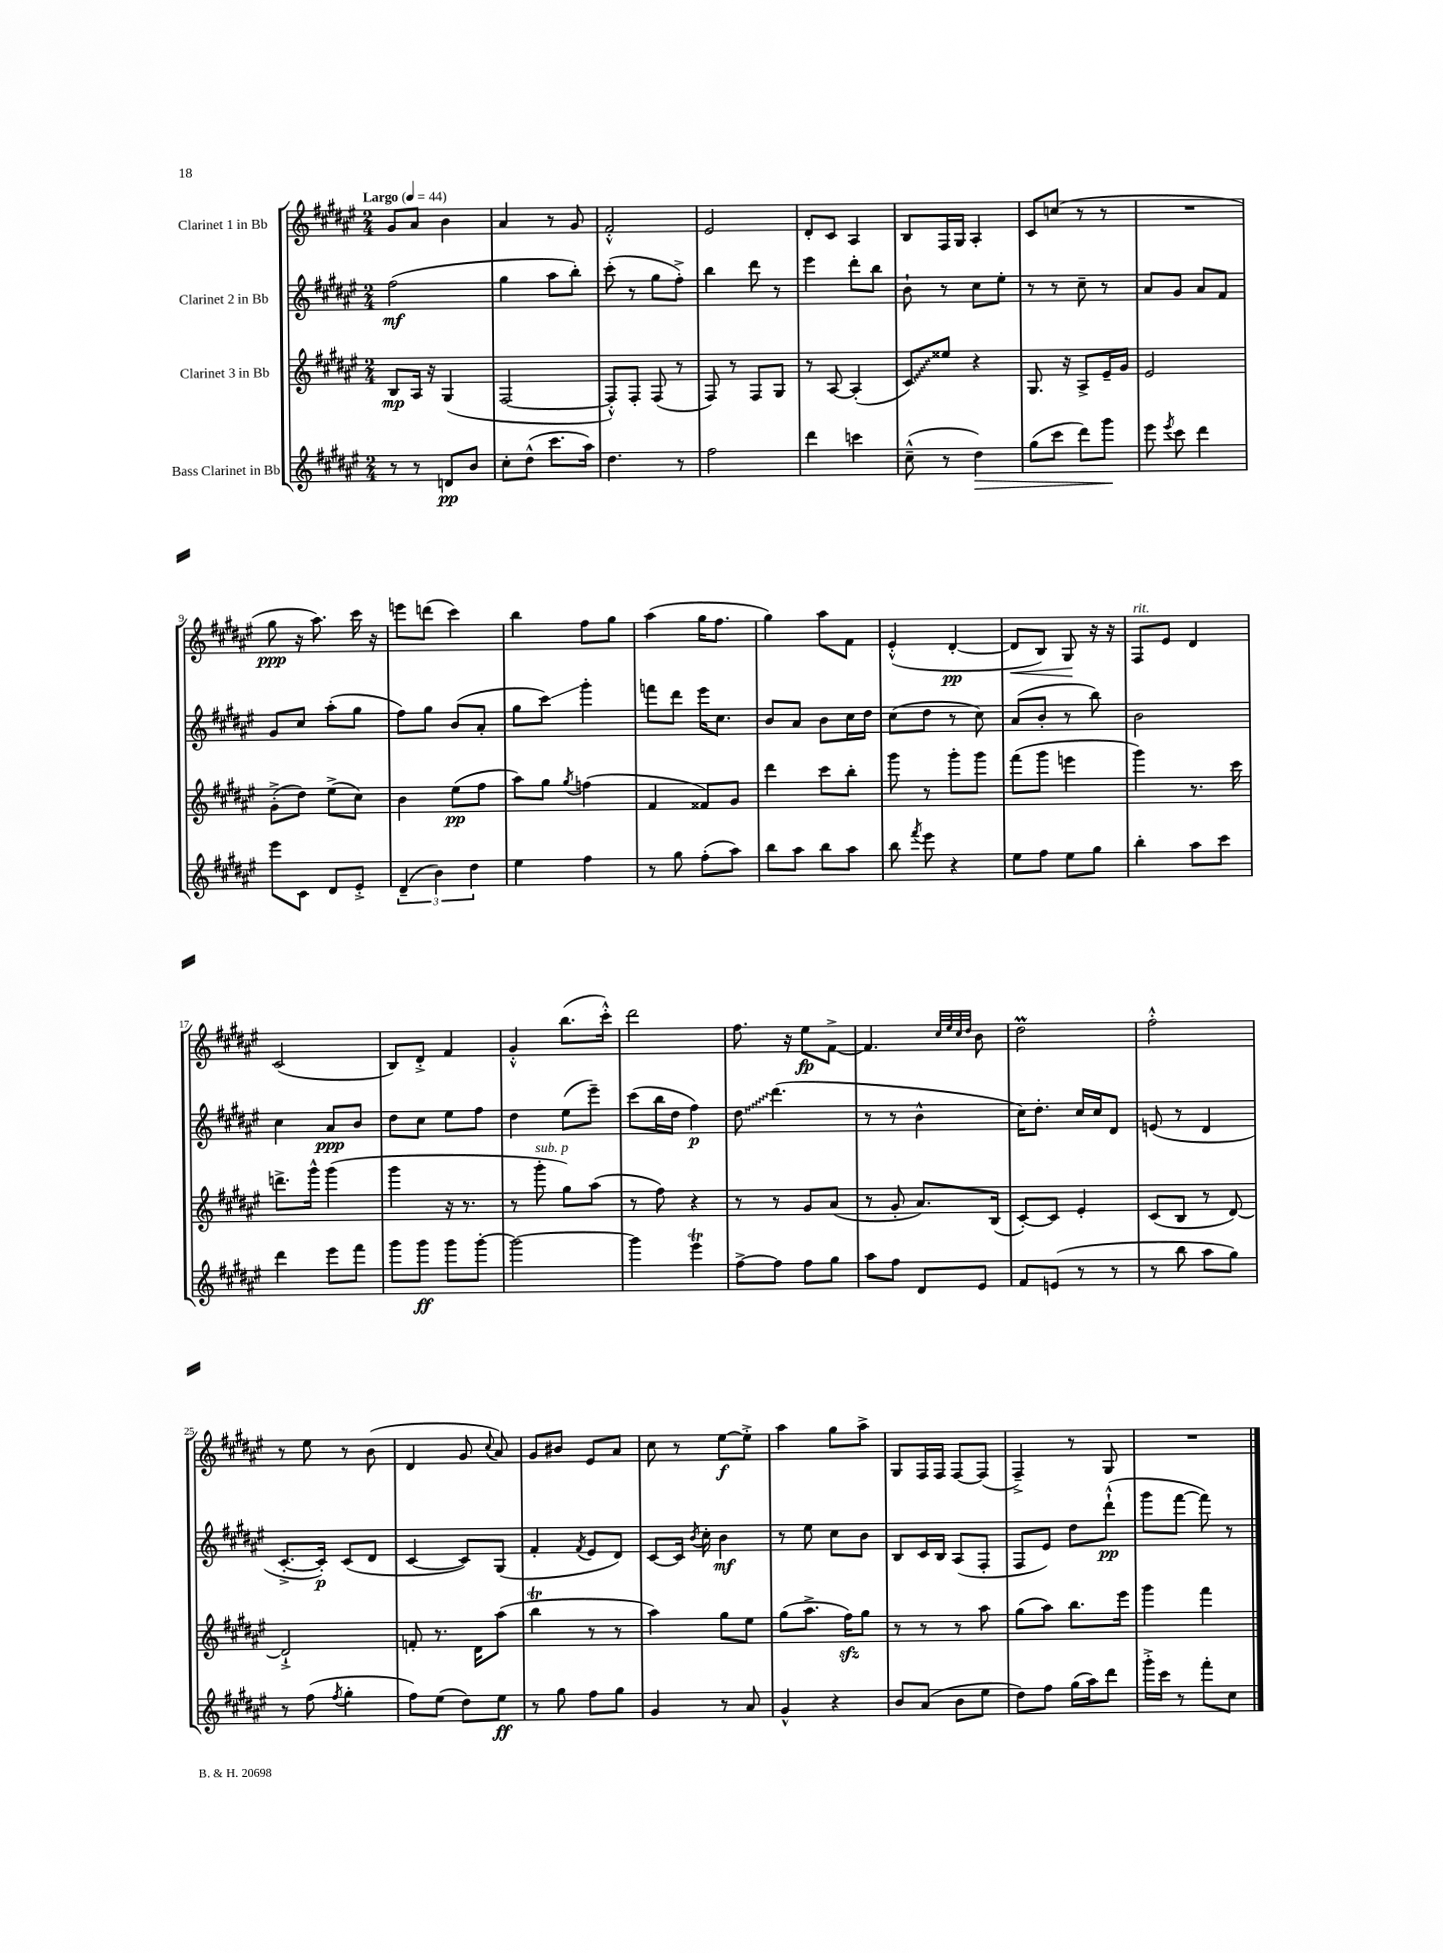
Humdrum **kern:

**kern	**kern	**kern	**kern
*staff4	*staff3	*staff2	*staff1
*clefG2	*clefG2	*clefG2	*clefG2
*k[f#c#g#d#a#e#]	*k[f#c#g#d#a#e#]	*k[f#c#g#d#a#e#]	*k[f#c#g#d#a#e#]
*M2/4	*M2/4	*M2/4	*M2/4
*MM44	*MM44	*MM44	*MM44
8r	8B	(2ff#	8g#
8r	16A#	.	8a#
.	16r	.	.
8d	(4G#	.	4b
8b	.	.	.
=	=	=	=
8cc#'	[2F#	4gg#	4a#
(8dd#^^	.	.	.
8.ccc#	.	8aa#	8r
.	.	8bb')	8g#
16aa#)	.	.	.
=	=	=	=
4.dd#	8F#'^^])	(8ccc#'	2f#'^^
.	8F#'	8r	.
.	(8F#	8gg#	.
8r	8r	8ff#'^)	.
=	=	=	=
2ff#	8F#)	4bb	2e#
.	8r	.	.
.	8F#	8ddd#	.
.	8G#	8r	.
=	=	=	=
4ddd#	8r	4eee#	8d#'
.	[8A#	.	8c#
4ccc	(4A#']	8ddd#'	4A#
.	.	8bb	.
=	=	=	=
(8cc#~^^	8c#)	8b`	8B
8r	8ee##	8r	16F#
.	.	.	16G#
4dd#)	4r	8cc#	4A#'
.	.	8ee#'	.
=	=	=	=
(8gg#	8.G#	8r	8c#
8ccc#	.	8r	(8cc
.	16r	.	.
8ddd#)	8A#^	8cc#~	8r
8ggg#	16e#~	8r	8r
.	16g#	.	.
=	=	=	=
8eee#	2e#	8a#	2r
8qeee#	.	.	.
8ccc#	.	8g#	.
4ddd#	.	8a#	.
.	.	8f#	.
=	=	=	=
8eee#	(8g#'^	8g#	8gg#
8c#	8dd#)	8cc#	16r
.	.	.	8.aa#)
8d#	(8ee#^	(8aa#'	.
8e#'^	8cc#)	8gg#	16ccc#
.	.	.	16r
=	=	=	=
(6d#~	4b	8ff#)	8eee
.	.	8gg#	(8ddd
6b)	.	.	.
.	(8ee#	(8b	4ccc#)
6dd#	.	.	.
.	8ff#	8a#'	.
=	=	=	=
4ee#	8aa#)	8gg#	4bb
.	8gg#	8ccc#)	.
.	8qgg#	.	.
4ff#	(4ff	4ggg#'	8ff#
.	.	.	8gg#
=	=	=	=
8r	4f#	8fff	(4aa#
8gg#	.	8ddd#	.
(8ff#'	8f##)	16eee#	16gg#
.	.	8.cc#	8.ff#
8aa#)	8g#	.	.
=	=	=	=
8bb	4ddd#	8b	4gg#)
8aa#	.	8a#	.
8bb	8ccc#	8b	8aa#
8aa#	8bb'	16cc#	8f#
.	.	16dd#	.
=	=	=	=
8bb	8ggg#	(8cc#	(4e#'^^
8qfff#	.	.	.
8eee#	8r	8dd#	.
4r	8ggg#'	8r	[4d#'
.	8ggg#	8cc#)	.
=	=	=	=
8ee#	(8fff#	(8a#	8d#]
8ff#	8ggg#	8b'	8B)
8ee#	4eee	8r	8G#
8gg#	.	8bb)	16r
.	.	.	16r
=	=	=	=
4bb'	4ggg#)	2b	8F#
.	.	.	8e#
8aa#	8.r	.	4d#
8ccc#	.	.	.
.	16ccc#	.	.
=	=	=	=
4ddd#	8.ddd^	4cc#	(2c#
.	16ggg#^^	.	.
8eee#	(4ggg#	8a#	.
8fff#	.	8b	.
=	=	=	=
8ggg#	4ggg#	8dd#	8B)
8ggg#	.	8cc#	8d#'^
8ggg#	16r	8ee#	4f#
.	8.r	.	.
[8ggg#'	.	8ff#	.
=	=	=	=
2ggg#_	8r	4dd#	4g#'^^
.	8ggg#'	.	.
.	8gg#)	(8ee#	(8.bb
.	(8aa#	8eee#~)	.
.	.	.	16ccc#'^^)
=	=	=	=
4ggg#]	8r	(8ccc#	2ddd#
.	8ff#)	16bb	.
.	.	16dd#	.
4eee#	4r	4ff#)	.
=	=	=	=
[8ff#^	8r	8dd#	8.ff#
8ff#]	8r	(4.ddd#	.
.	.	.	16r
8ff#	8g#	.	8ee#
8gg#	(8a#	.	[8f#^
=	=	=	=
8aa#	8r	8r	4.f#]
8ff#	8g#'	8r	.
8d#	8.a#)	4b^^	.
.	.	.	32qqcc#
.	.	.	32qqee#
.	.	.	32qqcc#
.	.	.	32qqdd#
8e#	.	.	8b
.	(16B	.	.
=	=	=	=
8f#	[8c#')	16cc#)	2dd#
.	.	8.dd#'	.
(8e	8c#]	.	.
8r	4e#'	16cc#	.
.	.	16cc#	.
8r	.	8d#	.
=	=	=	=
8r	(8c#	(8e	2ff#'^^
8bb	8B	8r	.
8aa#	8r	4d#	.
8gg#)	[8d#)	.	.
=	=	=	=
8r	2d#`^]	[8.c#'^	8r
(8ff#	.	.	8ee#
.	.	16c#'])	.
8qff#	.	.	.
4gg#'	.	(8c#	8r
.	.	8d#	(8b
=	=	=	=
8ff#)	8f'	[4c#	4d#
(8ee#	8.r	.	.
8dd#)	.	8c#])	8g#
.	16d#	.	.
.	.	.	8qqcc#
8ee#	(8aa#	(8G#	8a#)
=	=	=	=
8r	4bb	4f#'	8g#
8gg#	.	.	8b#
.	.	8qf#	.
8ff#	8r	8e#	8e#
8gg#	8r	8d#)	8a#
=	=	=	=
4g#	4aa#)	[8c#	8cc#
.	.	16c#]	8r
.	.	8qb	.
.	.	16cc#'	.
8r	8gg#	4b	[8ee#
8a#	8ee#	.	8ee#'^]
=	=	=	=
4g#^^	(8gg#	8r	4aa#
.	8.aa#^	8ee#	.
4r	.	8cc#	8gg#
.	16ff#)	.	.
.	8gg#	8b	8aa#^
=	=	=	=
8b	8r	8B	8G#
(8a#	8r	16c#	16F#
.	.	16B	16F#
8b	8r	(8A#	[8F#
8ee#	8aa#	8F#'	(8F#]
=	=	=	=
8dd#)	(8gg#	8F#	4F#~^)
8ff#	8aa#)	8e#)	.
(16gg#	8.bb	8dd#	8r
16aa#)	.	.	.
8ddd#	.	(8ddd#`^^	8G#
.	16eee#	.	.
=	=	=	=
16ggg#'^	4ggg#	8ggg#	2r
16ccc#	.	.	.
8r	.	[8fff#	.
8fff#'	4fff#	8fff#])	.
8cc#	.	8r	.
==	==	==	==
*-	*-	*-	*-
